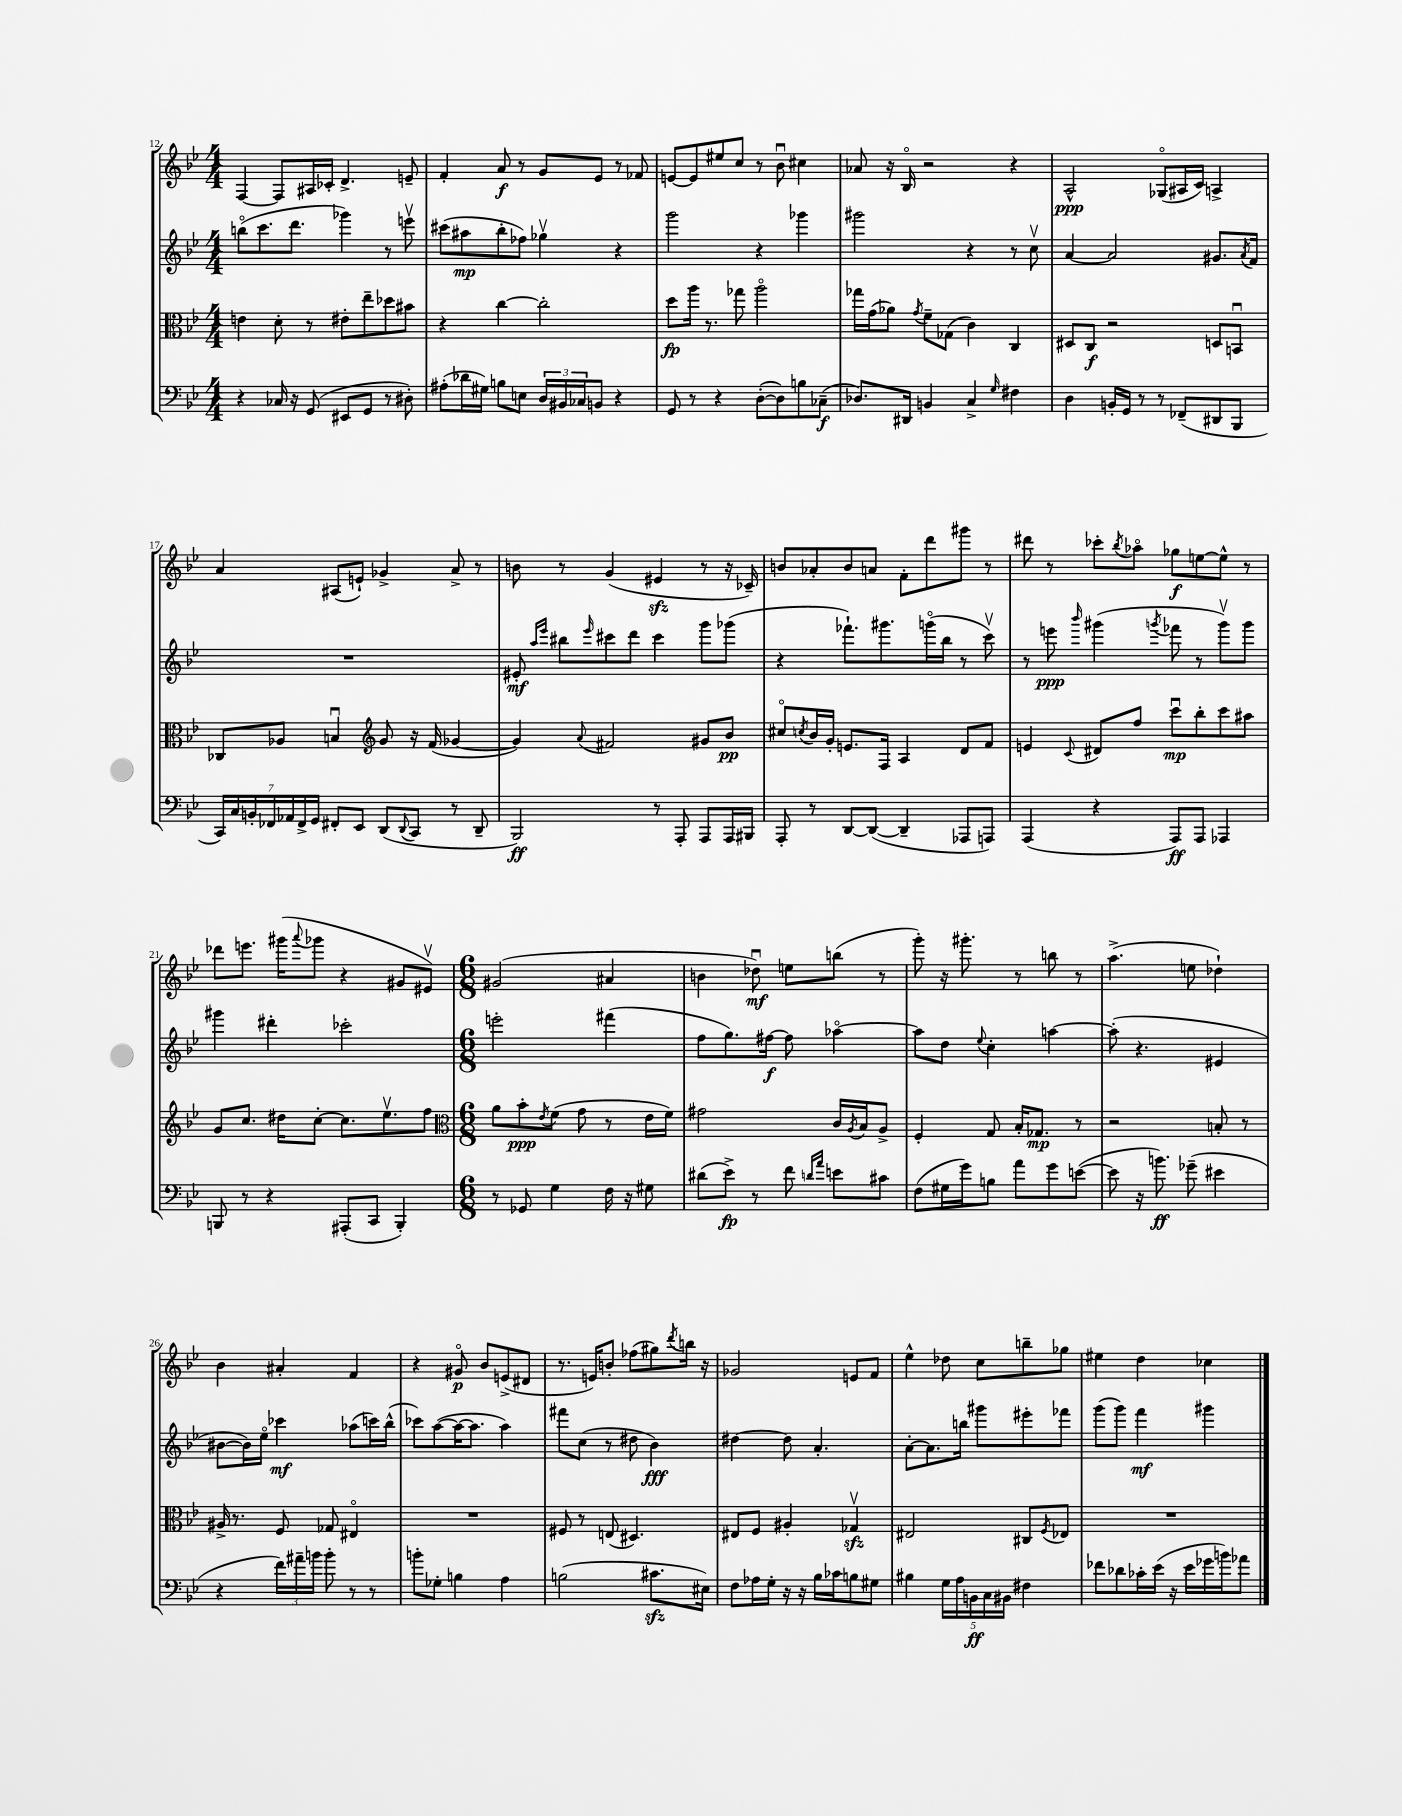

**kern	**kern	**kern	**kern
*staff4	*staff3	*staff2	*staff1
*clefF4	*clefC3	*clefG2	*clefG2
*k[b-e-]	*k[b-e-]	*k[b-e-]	*k[b-e-]
*M4/4	*M4/4	*M4/4	*M4/4
4r	4e	(8bbo	[4F
.	.	8.ccc	.
16C-	8d'	.	8F]
16r	.	8.ddd	.
(8GG	8r	.	16A#
.	.	.	16c-'
8EE#	8e#'	4ggg-)	4.d^
8GG	8ee-~	.	.
8r	8dd-	8r	.
8D#')	8b#	8eeev	8e~
=	=	=	=
(8A#'	4r	(8ccc#	4f'
16d-	.	8aa#	.
16G#)	.	.	.
8B	[4cc	8bb-'	8a
8E	.	8ff-)	8r
24D	2cc']	4gg-v	8g
24BB#	.	.	.
24C-	.	.	.
8BB	.	.	8e-
4r	.	4r	8r
.	.	.	8f-
=	=	=	=
8GG	8dd	2ggg	[8e
8r	16aa	.	8e]
.	8.r	.	.
4r	.	.	8ee#
.	8gg-	.	8cc
([8D'	2aao	4r	8r
8D])	.	.	8b-u
8B	.	4ggg-	4cc#
(8C-~	.	.	.
=	=	=	=
8.D-)	16gg-	2ggg#	8a-
.	(16g	.	.
.	8a-)	.	16r
16DD#	.	.	16B-o
.	8qg	.	.
4BB	8f~	.	2r
.	(8G-	.	.
4C^	4c)	4r	.
16qqG	.	.	.
4F#	4C	8r	4r
.	.	8ccv	.
=	=	=	=
4D	8D#	[4a	2A^^
.	8C	.	.
16BB'	2r	2a]	.
16GG	.	.	.
8r	.	.	.
8r	.	.	(8G-o
(8FF-~	.	.	16A#
.	.	.	16c)
8DD#	8D	8.g#	4A^
8BBB-	8BBu	.	.
.	.	8qa	.
.	.	16f	.
=	=	=	=
28CC)	8C-	1r	4a
28C	.	.	.
28BB'	.	.	.
28FF-	.	.	.
.	8A-	.	.
28AA-	.	.	.
28FF-^	.	.	.
28GG	.	.	.
8FF#'	4Bu	.	(8A#
8EE-	.	.	8e`)
*	*clefG2	*	*
(8DD	8g	.	4g-^
8qqDD	.	.	.
8CC	16r	.	.
.	(16f	.	.
8r	[4g-	.	8a^
8DD~	.	.	8r
=	=	=	=
2BBB-)	4g-])	8e#'	8b
.	.	16qqaa	.
.	.	16qqeee-	.
.	.	8bb#	8r
.	8qqa	16qqeee-	.
.	2f#	8ccc#	(4g
.	.	8ddd	.
8r	.	4ccc#	4e#
8AAA'	.	.	.
8AAA	8g#	8ggg	8r
16AAA	8b-	(8ggg-	16r
16BBB#	.	.	16c-~)
=	=	=	=
8AAA'	8cc#o	4r	8b
.	8qcc	.	.
8r	16b-	.	8a-'
.	16g'	.	.
[8DD	8.e	8.fff-`)	8b
(8DD_	.	.	8a
.	16F	8.ggg#	.
4DD~]	4A	.	8f'
.	.	(16gggo	8ddd
.	.	16bb-	.
8AAA-	8d	8r	8ggg#
8AAA)	8f	8cccv)	8r
=	=	=	=
(4AAA	4e	8r	8ddd#
.	.	8eee	8r
.	8qqc	16qqbbb-	.
4r	8d#	(4ggg#	8ccc-'
.	.	.	8qbb-
.	8ff	.	8aa-o
.	.	8qggg	.
8AAA)	8cccu	8fff-	8gg-
8AAA	8bb-'	8r	[8ee
4AAA-	8ccc	8gggv)	8ee^^]
.	8aa#	8ggg	8r
=	=	=	=
8BBB	8g	4ggg#	8ddd-
8r	8.cc	.	8.eee
4r	.	4ddd#'	.
.	16dd#	.	(16ggg#
.	.	.	8qqaaa
.	[8cc'	.	8ggg-
(8AAA#'	8.cc]	2ccc-'	4r
8CC	.	.	.
.	8.ee-v	.	.
4BBB')	.	.	8g#
.	8ff	.	8e#v)
=	=	=	=
*	*clefC3	*	*
*M6/8	*M6/8	*M6/8	*M6/8
8r	8a	2eee'	(2g#
8GG-	8b-'	.	.
.	8qe-	.	.
4G	(8f	.	.
.	8g	.	.
16F	8r	(4fff#	4a#
16r	.	.	.
8G#	16e-	.	.
.	16f)	.	.
=	=	=	=
(8d#	2g#	8ff	4b
8e-^)	.	8.gg)	.
8r	.	.	8dd-u)
.	.	[16ff#	.
8f	.	8ff#]	8ee
16qqd	.	.	.
16qqa	.	.	.
8e	16c	[4aa-o	(8bb
.	8qA	.	.
.	16B-	.	.
8c#	8A^	.	8r
=	=	=	=
(8F	4F'	8aa-]	8ggg')
16G#	.	8dd	16r
16g)	.	.	8.ggg#'
.	.	8qqee-	.
8B	8G	4cc'	.
8a	16B-'	.	8r
.	8.G-	.	.
8g	.	[4aa	8bb
([8e	8r	.	8r
=	=	=	=
8e]	2r	(8aa']	(4.aa^
16r	.	4.r	.
8.b)	.	.	.
(8g-~	.	.	8ee
4e#	8B'	4e#	4dd-`)
.	8r	.	.
=	=	=	=
4r	16A#^	[8b#	4b-
.	8.r	.	.
.	.	16b#])	.
.	.	16ee-o	.
24f)	8F	4ccc-	4a#'
24a#~	.	.	.
24b	.	.	.
8b'	8G-	.	.
8r	4E#o	(8aa-	4f
8r	.	16ccc)	.
.	.	(16bb-^^	.
=	=	=	=
8b'	2.r	8ccc-)	4r
8G-'	.	([8aa	.
4B	.	16aa_	8g#o
.	.	8.aa]	.
.	.	.	8b-
4A	.	4aa)	(8e^
.	.	.	8d#
=	=	=	=
(2B	8F#	8fff#	8.r
.	8r	(8cc	.
.	.	.	16e)
.	(8E	8r	8b'
.	4.D#)	8dd#	(8ff-
8.c#	.	4b-)	8gg#)
.	.	.	8qddd
.	.	.	16bb
16E#)	.	.	16r
=	=	=	=
8F	8E#	[4dd#	2g-
16A-	8F	.	.
16G'	.	.	.
16r	4A#'	8dd#]	.
16r	.	.	.
16B-	.	4.a'	.
16c-	.	.	.
8B	4G-v	.	8e
8G#	.	.	8f
=	=	=	=
4B#	2E#	[8a'	4ee-^^
.	.	8.a]	.
20G	.	.	8dd-
20A	.	.	.
.	.	16bb	.
20BB	.	.	.
.	.	8ggg#	8cc
20C	.	.	.
20BB#	.	.	.
4F#	8C#	8eee#'	8bb~
.	8qF	.	.
.	8E-	8fff-	8gg-
=	=	=	=
8f-	2.r	(8ggg	4ee#
8d-	.	8ggg)	.
16c-'	.	4fff	4dd
(16e-	.	.	.
16r	.	.	.
16e-	.	.	.
16g-	.	4ggg#	4cc-
16b)	.	.	.
8a-	.	.	.
==	==	==	==
*-	*-	*-	*-
